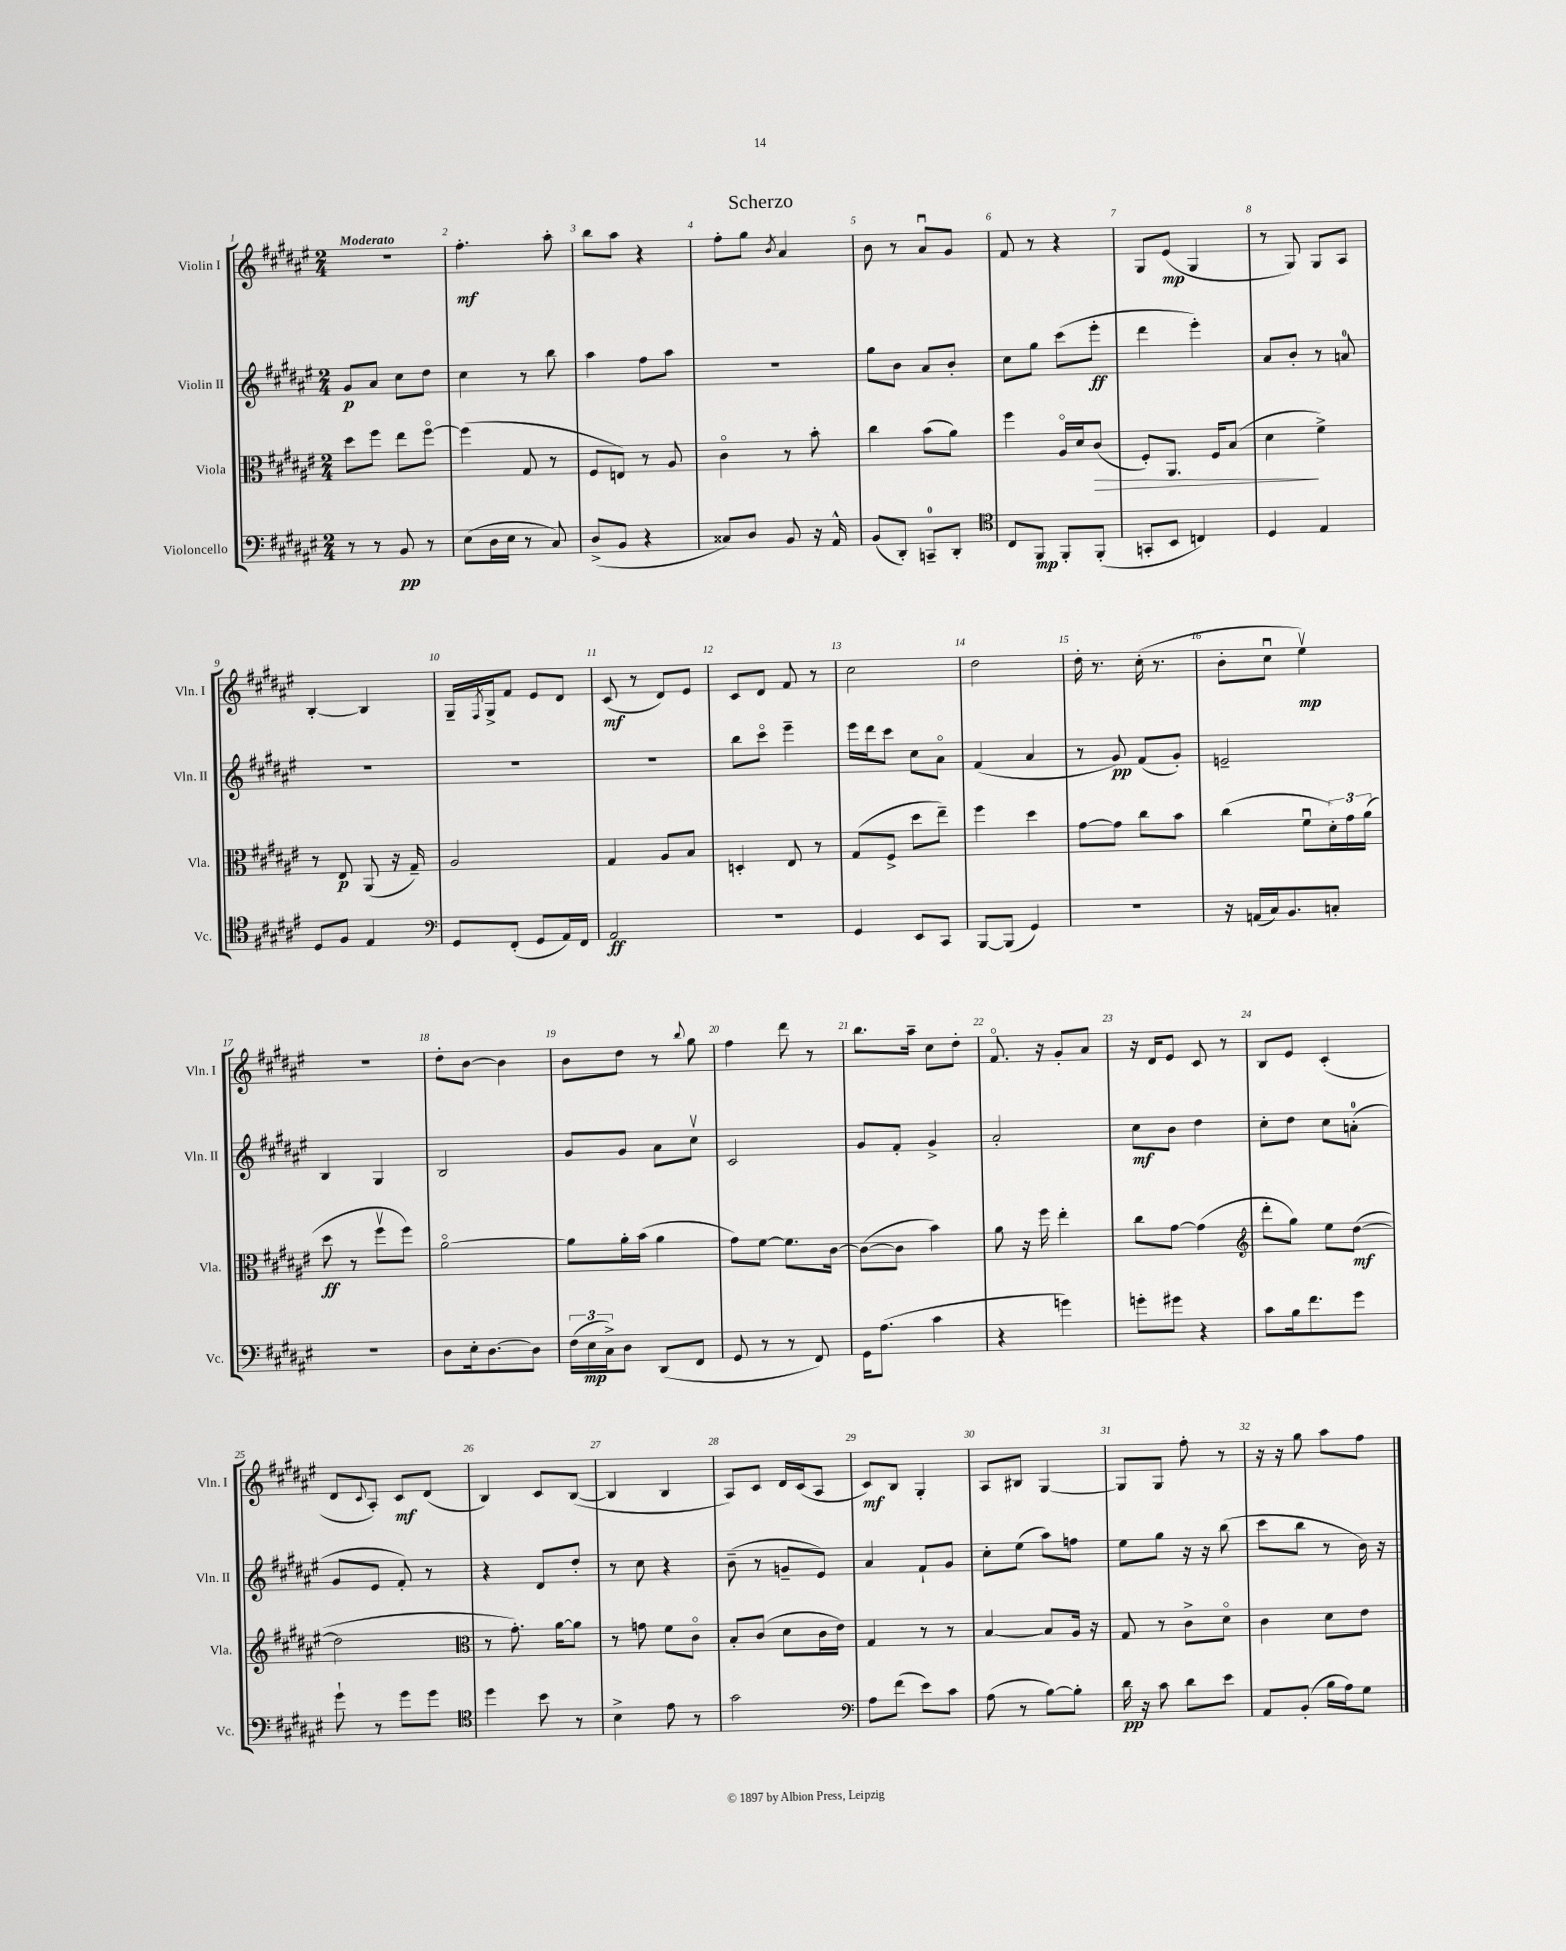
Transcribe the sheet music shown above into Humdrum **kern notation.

**kern	**kern	**kern	**kern
*staff4	*staff3	*staff2	*staff1
*clefF4	*clefC3	*clefG2	*clefG2
*k[f#c#g#d#a#e#]	*k[f#c#g#d#a#e#]	*k[f#c#g#d#a#e#]	*k[f#c#g#d#a#e#]
*M2/4	*M2/4	*M2/4	*M2/4
8r	8dd#\L	8g#/L	2r
8r	8ff#\J	8a#/J	.
8BB/	8ee#\L	8cc#\L	.
8r	[8ff#o\J	8dd#\J	.
=	=	=	=
(8E#\L	(4ff#\]	4cc#\	4.ff#'\
16D#\L	.	.	.
16E#\JJ	.	.	.
8r	8G#/	8r	.
8C#/)	8r	8bb\	8aa#'\
=	=	=	=
(8D#^/L	8F#/L	4aa#\	8bb\L
8BB/J	8E/J)	.	8aa#\J
4r	8r	8ff#\L	4r
.	8A#/	8aa#\J	.
=	=	=	=
8C##/L)	4c#o\	2r	8ff#'\L
8D#/J	.	.	8gg#\J
.	.	.	8qb/
8BB/	8r	.	4a#/
16r	8b'\	.	.
16AA#^^/	.	.	.
=	=	=	=
(8BB/L	4cc#\	8gg#\L	8b\
8DD#'/J)	.	8b\J	8r
8CC~/L	(8b\L	8a#/L	8a#u/L
8DD#'/J	8a#\J)	8b'/J	8g#/J
=	=	=	=
*clefC4	*	*	*
8C#/L	4ff#\	8cc#\L	8f#/
8FF#/J	.	8gg#\J	8r
8FF#'/L	16A#o/LL	(8ccc#\L	4r
.	16d#/J	.	.
(8FF#'/J	(8c#/J	8eee#'\J	.
=	=	=	=
8GG'/L	8F#'/L)	4ddd#\	8G#/L
8BB/J	8.AA#/J	.	(8e#/J
4C/)	.	4eee#'\)	4G#/
.	16F#/LK	.	.
.	(8B/J	.	.
=	=	=	=
4D#/	4d#\	8a#/L	8r
.	.	8b'/J	8G#/)
4E#/	4f#^\)	8r	8G#/L
.	.	8a/	8A#/J
=	=	=	=
8D#/L	8r	2r	[4B'/
8F#/J	8E#/	.	.
4E#/	(8AA#/	.	4B/]
.	16r	.	.
.	16G#~/)	.	.
=	=	=	=
*clefF4	*	*	*
8GG#/L	2A#/	2r	16G#~/LL
.	.	.	8qF#/
.	.	.	16G#^/J
(8FF#'/J	.	.	8f#/J
8GG#/L	.	.	8e#/L
16AA#/L)	.	.	8d#/J
16FF#/JJ	.	.	.
=	=	=	=
2AA#/	4G#/	2r	(8c#/
.	.	.	8r
.	8A#/L	.	8d#/L)
.	8B/J	.	8e#/J
=	=	=	=
2r	4D'/	8bb\L	8c#/L
.	.	8ccc#o\J	8d#/J
.	8E#/	4eee#~\	8f#/
.	8r	.	8r
=	=	=	=
4GG#/	(8G#/L	16eee#\LL	2cc#\
.	.	16ddd#\J	.
.	8F#^/J	8ccc#\J	.
8EE#/L	8dd#\L	8cc#\L	.
8CC#/J	8ee#~\J)	8a#o\J	.
=	=	=	=
[8BBB/L	4ff#\	(4f#/	2dd#\
(8BBB/]J	.	.	.
4GG#/)	4dd#\	4a#/	.
=	=	=	=
2r	[8g#\L	8r	16dd#'\
.	.	.	8.r
.	8g#\]J	8g#/)	.
.	8cc#\L	(8f#/L	(16cc#'\
.	.	.	8.r
.	8b\J	8g#'/J)	.
=	=	=	=
16r	(4cc#\	2e~/	8b'\L
(16AA/LL	.	.	.
16C#/J)	.	.	8cc#u\J
8.BB/	.	.	.
.	8f#u\L	.	4ee#v\)
8C'/J	24d#'\L)	.	.
.	24g#\	.	.
.	(24a#\JJ	.	.
=	=	=	=
2r	8dd#\	4B/	2r
.	8r	.	.
.	8ff#v\L	4G#/	.
.	8ff#\J)	.	.
=	=	=	=
8D#\L	[2a#o\	2B/	8dd#'\L
16E#'\k	.	.	[8b\J
[8.D#\	.	.	.
.	.	.	4b\]
8D#\]J	.	.	.
=	=	=	=
(24F#\LL	8a#\]L	8g#/L	8b\L
24E#\	.	.	.
24C#^\J)	.	.	.
8D#\J	16a#'\L	8g#/J	8dd#\J
.	(16b\JJ	.	.
(8DD#/L	4a#\	8a#\L	8r
.	.	.	8qqbb/
8FF#/J	.	8cc#v\J	8gg#\
=	=	=	=
8GG#/	8g#\L)	2c#/	4ff#\
8r	[8f#\J	.	.
8r	8.f#\]L	.	8ddd#\
8FF#/)	.	.	8r
.	[16c#\Jk	.	.
=	=	=	=
16GG#\LK	(8c#\_L	8g#/L	8.bb\L
(8.A#\J	.	.	.
.	8c#\]J	8f#'/J	.
.	.	.	16aa#~\Jk
4c#\	4b\)	4g#^/	8cc#\L
.	.	.	8dd#'\J
=	=	=	=
4r	8a#\	2a#'/	8.f#o/
.	16r	.	.
.	16ff#\	.	16r
4g\)	4ee#'\	.	8g#'/L
.	.	.	8a#/J
=	=	=	=
8g'\L	8cc#\L	8cc#\L	16r
.	.	.	16d#/LK
8g#\J	[8g#\J	8b\J	8e#/J
4r	(4g#\]	4dd#\	8c#/
.	.	.	8r
=	=	=	=
*	*clefG2	*	*
8c#\L	8ddd#'\L	8cc#'\L	8B/L
16B\k	8gg#\J)	8dd#\J	8e#/J
8.f#\	.	.	.
.	8ee#\L	8cc#\L	(4c#'/
8g#\J	([8dd#\J	(8a'\J	.
=	=	=	=
8g#`\	2dd#\]	8g#/L	8d#/L
.	.	.	8qqc#/
8r	.	8e#/J	8A#'/J)
8g#\L	.	8f#'/)	8c#/L
8g#\J	.	8r	(8d#/J
=	=	=	=
*clefC4	*clefC3	*	*
4dd#\	8r	4r	4B/)
.	8.g#'\)	.	.
8b\	.	8d#/L	8c#/L
.	[16a#\LK	.	.
8r	8a#\]J	8dd#'/J	([8B/J
=	=	=	=
4B^\	8r	8r	4B/]
.	8g\	8cc#\	.
8e#\	8f#\L	4r	4B/
8r	8c#o\J	.	.
=	=	=	=
2g#\	8B'/L	(8b~\	8A#/L)
.	(8c#/J	8r	8c#/J
.	8d#\L	8g~/L	16d#/LL
.	.	.	(16c#/J
.	16c#\L	8e#/J)	8A#/J
.	16e#\JJ)	.	.
=	=	=	=
*clefF4	*	*	*
8A#\L	4G#/	4a#/	8c#/L)
(8f#\J	.	.	8B/J
8e#\L)	8r	8f#`/L	4G#'/
8c#\J	8r	8g#/J	.
=	=	=	=
(8A#\	[4B/	8cc#'\L	8A#/L
8r	.	(8ee#\J	8B#/J
[8B\L)	8B/]L	8aa#\L)	[4G#/
8B'\]J	16A#/Jk	8ff\J	.
.	16r	.	.
=	=	=	=
16d#\	8G#/	8ee#\L	8G#/]L
16r	.	.	.
8c#\	8r	8gg#\J	8G#/J
8d#\L	8c#^\L	16r	8ff#'\
.	.	16r	.
8e#\J	8d#o\J	(8bb\	8r
=	=	=	=
8AA#/L	4c#\	8ccc#\L	16r
.	.	.	16r
(8BB'/J	.	8bb\J	8gg#\
16B\LL	8d#\L	8r	8aa#\L
16A#\J)	.	.	.
8G#\J	8e#\J	16b\)	8ff#\J
.	.	16r	.
==	==	==	==
*-	*-	*-	*-
